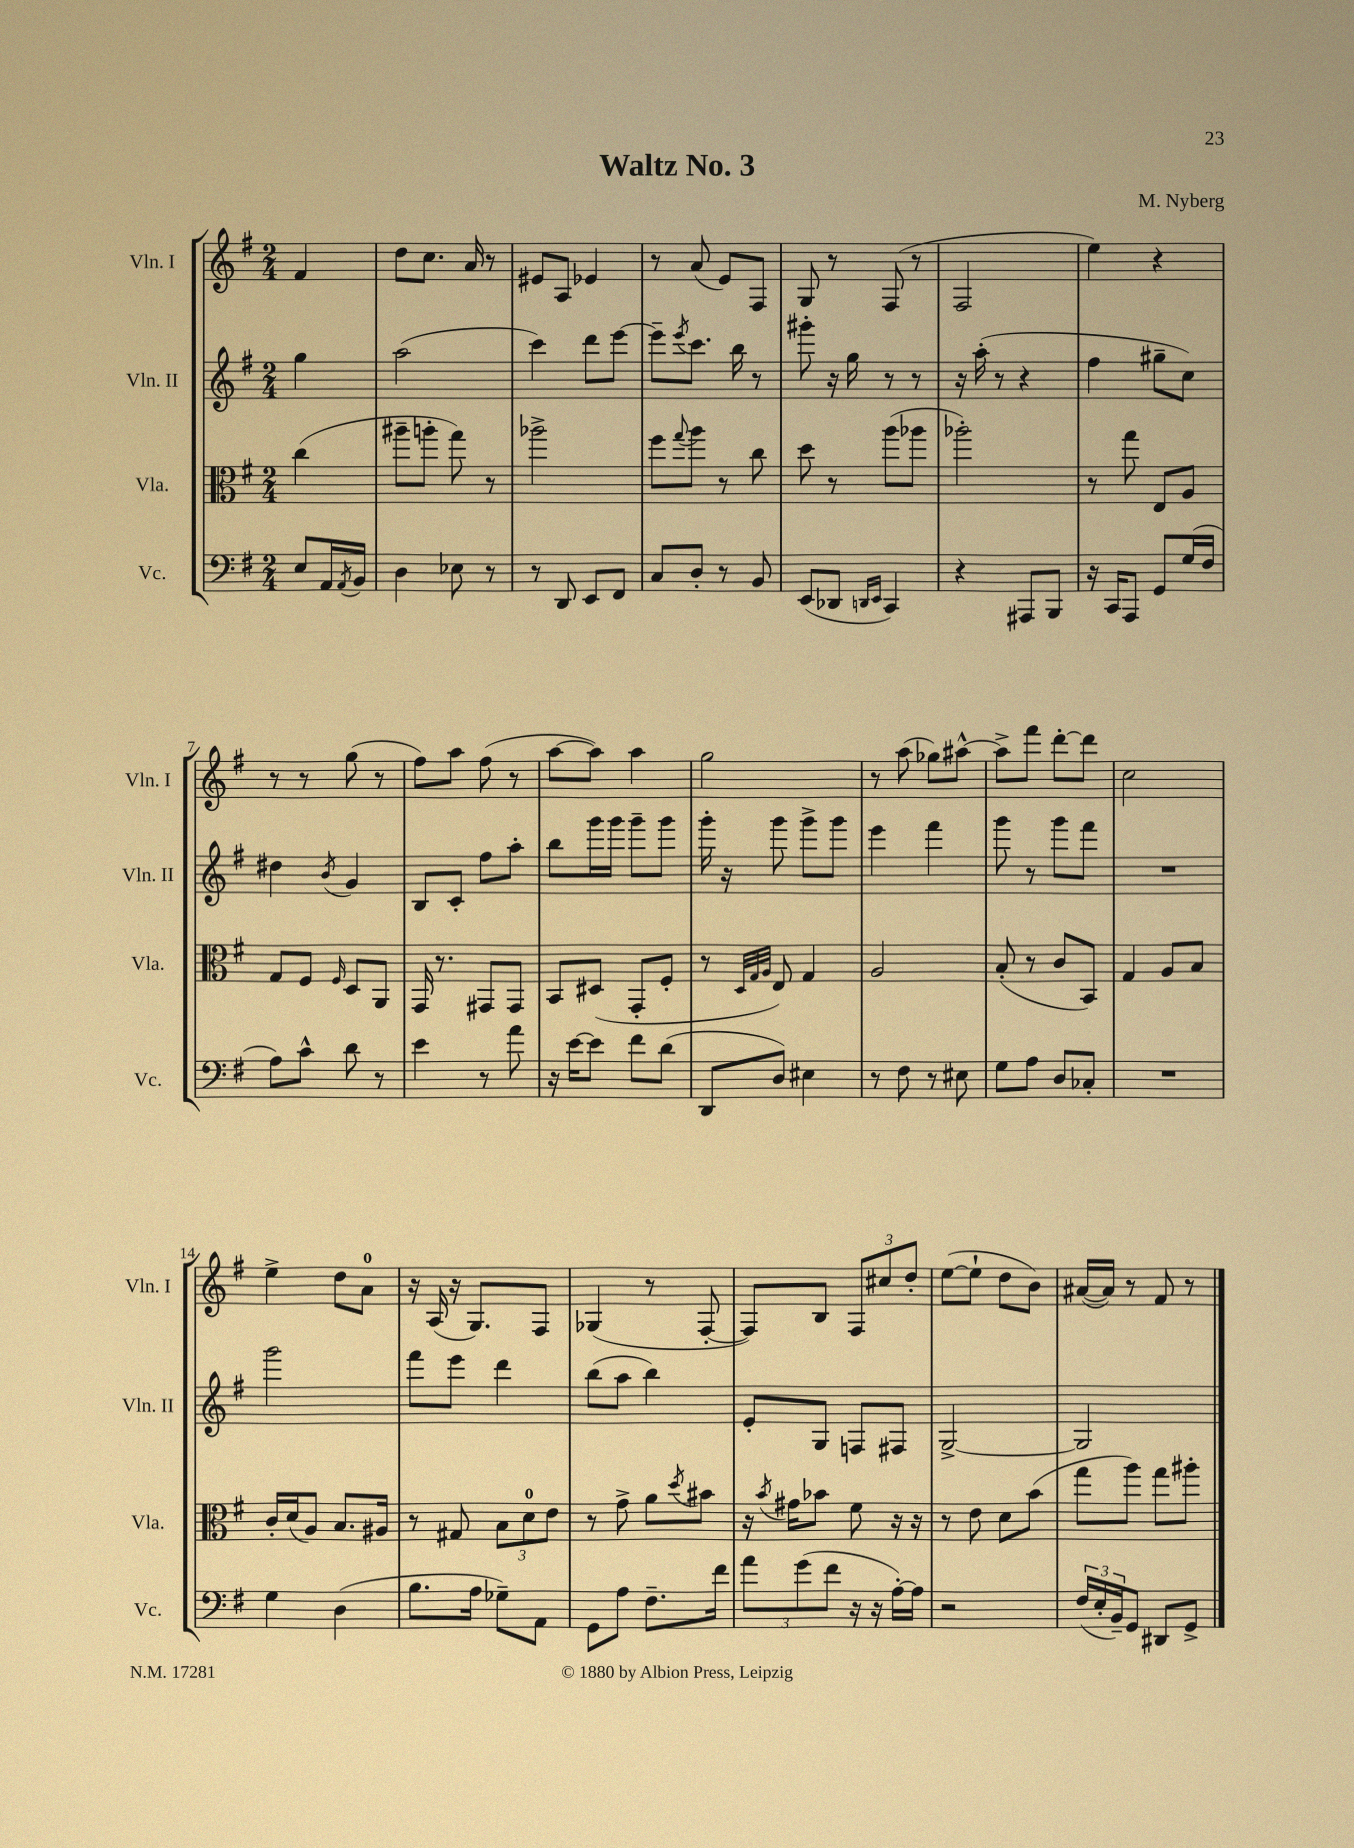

**kern	**kern	**kern	**kern
*staff4	*staff3	*staff2	*staff1
*clefF4	*clefC3	*clefG2	*clefG2
*k[f#]	*k[f#]	*k[f#]	*k[f#]
*M2/4	*M2/4	*M2/4	*M2/4
8E	(4cc	4gg	4f#
16AA	.	.	.
8qAA	.	.	.
16BB	.	.	.
=	=	=	=
4D	8aa#~	(2aa	8dd
.	8aa'	.	8.cc
8E-	8gg)	.	.
.	.	.	16a
8r	8r	.	8r
=	=	=	=
8r	2aa-^	4ccc)	8e#
8DD	.	.	8A
8EE	.	8ddd	4e-
8FF#	.	[8eee	.
=	=	=	=
8C	8ff#	8eee~]	8r
.	8qqgg	8qeee	.
8D'	8aa	8.ccc	(8a
8r	8r	.	8e)
.	.	16bb	.
8BB	8cc	8r	8F#
=	=	=	=
(8EE	8dd	8ggg#'	8G
8DD-	8r	16r	8r
.	.	16gg	.
16qqDD	.	.	.
16qqEE	.	.	.
4CC)	(8aa	8r	(8F#
.	8aa-	8r	8r
=	=	=	=
4r	2aa-')	16r	2F#
.	.	(16aa'	.
.	.	8r	.
8AAA#	.	4r	.
8BBB	.	.	.
=	=	=	=
16r	8r	4ff#	4ee)
16CC	.	.	.
8AAA	8gg	.	.
8GG	8E	8gg#~	4r
(16G	8A	8cc)	.
16F#	.	.	.
=	=	=	=
8A)	8G	4dd#	8r
8c^^	8F#	.	8r
.	16qqF#	8qb	.
8d	8D	4g	(8gg
8r	8AA	.	8r
=	=	=	=
4e	16GG	8B	8ff#)
.	8.r	.	.
.	.	8c'	8aa
8r	8GG#	8ff#	(8ff#
8a	8GG#	8aa'	8r
=	=	=	=
16r	8BB	8bb	[8aa
[16e	.	.	.
8e]	(8D#	16ggg	8aa])
.	.	16ggg	.
8f#	8GG'	8ggg~	4aa
(8d	8F#'	8ggg	.
=	=	=	=
8DD	8r	16ggg'	2gg
.	.	16r	.
.	32qqD	.	.
.	32qqG	.	.
.	32qqA	.	.
8D)	8E)	8ggg	.
4E#	4G	8ggg^	.
.	.	8ggg	.
=	=	=	=
8r	2A	4eee	8r
8F#	.	.	(8aa
8r	.	4fff#	8gg-)
8E#	.	.	[8aa#^^
=	=	=	=
8G	(8B'	8ggg	8aa#^]
8A	8r	8r	8fff#
8D	8c	8ggg	[8ddd'
8C-'	8BB)	8fff#	8ddd]
=	=	=	=
2r	4G	2r	2cc
.	8A	.	.
.	8B	.	.
=	=	=	=
4G	16c'	2ggg	4ee^
.	(16d	.	.
.	8A)	.	.
(4D	8.B	.	8dd
.	.	.	8a
.	16A#	.	.
=	=	=	=
8.B	8r	8fff#	16r
.	.	.	(16A
.	8G#	8eee	16r
16A	.	.	8.G)
8G-~)	12B	4ddd	.
.	12d	.	.
8AA	.	.	8F#
.	12e	.	.
=	=	=	=
8GG	8r	(8bb	(4G-
8A	8g^	8aa	.
8.F#~	8a	4bb)	8r
.	8qdd	.	.
.	8b#	.	[8F#'
16f#	.	.	.
=	=	=	=
12a	16r	8e'	8F#])
.	8qb	.	.
.	16g#	.	.
(12g	.	.	.
.	8b-	8G	8B
12f#	.	.	.
16r	8f#	8F	12F#
16r	.	.	.
.	.	.	12cc#
[16A')	16r	8F#	.
.	.	.	12dd'
16A]	16r	.	.
=	=	=	=
2r	8r	[2G^	([8ee
.	8e	.	8ee`]
.	8d	.	8dd
.	(8b	.	8b)
=	=	=	=
(24F#	8gg	2G]	([16a#
24E'	.	.	.
.	.	.	16a#])
24BB~)	.	.	.
8GG	8aa)	.	8r
8DD#	8gg	.	8f#
8GG^	8aa#'	.	8r
==	==	==	==
*-	*-	*-	*-
